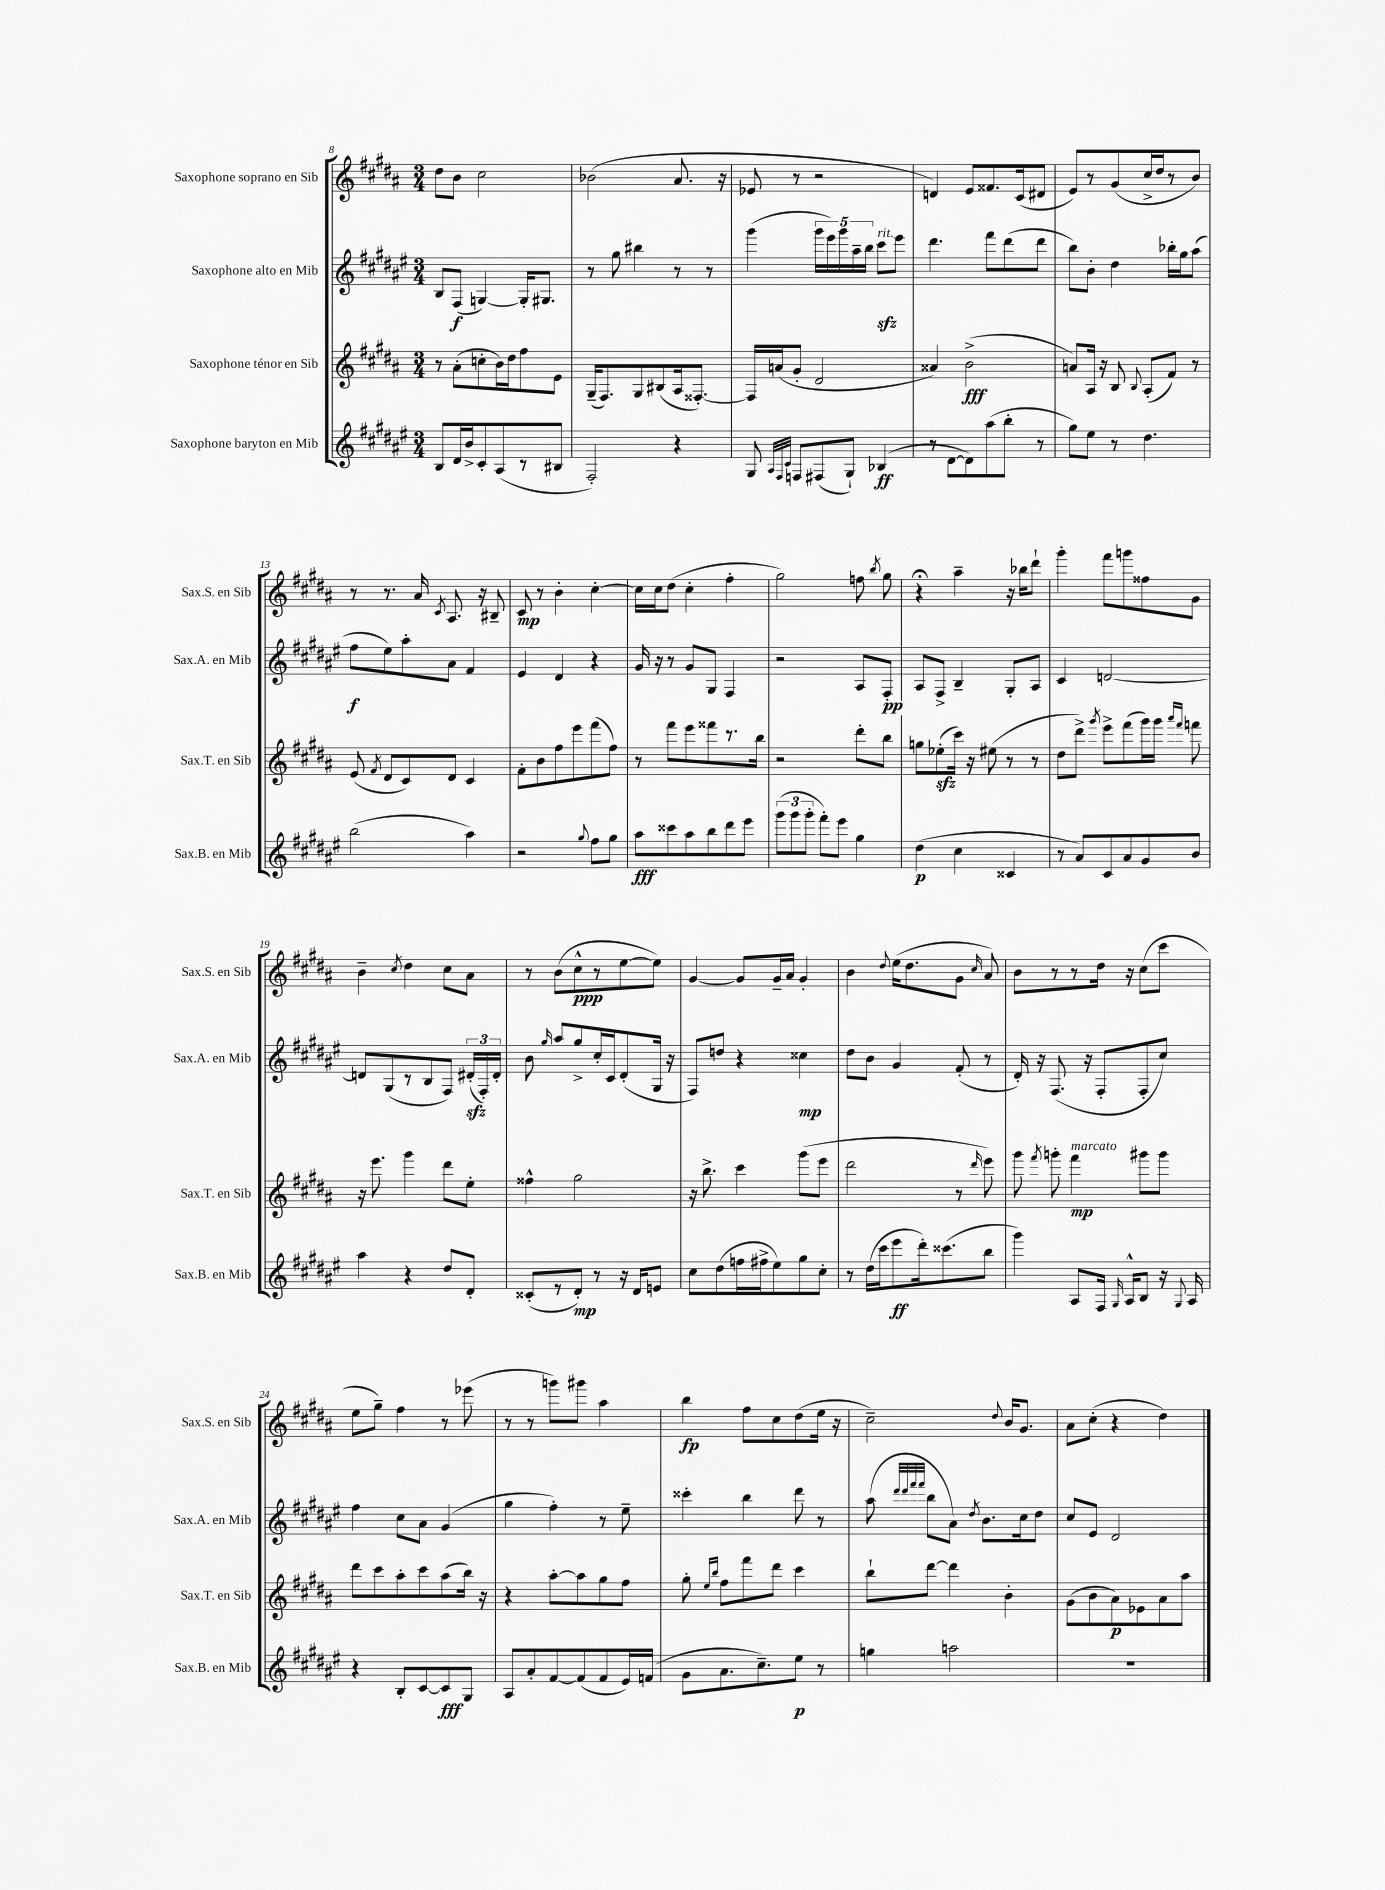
<<
\new StaffGroup <<
\new Staff = "s0" \with { instrumentName = "Saxophone soprano en Sib" shortInstrumentName = "Sax.S. en Sib" } {
    \clef treble \key b \major \numericTimeSignature \time 3/4
    \autoBeamOff dis''8[ b'8] cis''2 |
    bes'2( ais'8. r16 |
    ees'8 r8 r2 |
    d'4) e'8[ fisis'8. cis'16( dis'8] |
    e'8[) r8 gis'8( cis''16-> dis''16 r8 b'8]) |
    r8 r8. ais'16 \acciaccatura { cis'8 } ais8. r16 bis8-- |
    cis'8\mp r8 b'4-. cis''4~-. |
    cis''16[ cis''16 dis''8]( cis''4-. fis''4-. |
    gis''2) f''8 \acciaccatura { b''8 } gis''8 |
    r4\fermata ais''4-- r16 bes''16[ dis'''8]-! |
    gis'''4-. fis'''8[ g'''8 fisis''8 gis'8] |
    b'4-- \acciaccatura { cis''8 } dis''4 cis''8[ ais'8] |
    r8 b'8[( cis''8-^\ppp r8 e''8~ e''8]) |
    gis'4~ gis'8[ gis'16-- ais'16] gis'4-. |
    b'4 \appoggiatura { dis''8 } e''16[( dis''8. gis'8] \grace { cis''16 } ais'8) |
    b'8[ r8 r8 dis''16] r16 cis''8[( cis'''8] |
    e''8[ gis''8]--) fis''4 r8 ees'''8( |
    r8 r8 g'''8[) gis'''8] ais''4 |
    b''4\fp fis''8[ cis''8 dis''8( e''16] r16 |
    cis''2--) \appoggiatura { dis''8 } b'16[ gis'8.] |
    ais'8[ cis''8]-.( r4 dis''4) \bar "|." |
}
\new Staff = "s1" \with { instrumentName = "Saxophone alto en Mib" shortInstrumentName = "Sax.A. en Mib" } {
    \clef treble \key fis \major \numericTimeSignature \time 3/4
    \autoBeamOff b8[ fis8]\f( g4~) g16[-. gis8.] |
    r8 gis''8 bis''4 r8 r8 |
    gis'''4( \tuplet 5/4 { gis'''16[ eis'''16) gis'''16 ais''16-- b''16] } cis'''8[\sfz^\markup { \italic "rit." } eis'''8] |
    dis'''4. fis'''8[ dis'''8( dis'''8] |
    b''8[) b'8]-. dis''4 bes''16[-. gis''16 ais''8]( |
    fis''8[\f eis''8) ais''8-. ais'8] fis'4 |
    eis'4 dis'4 r4 |
    gis'16 r16 r8 gis'8[ gis8] fis4 |
    r2 ais8[ fis8]-.\pp |
    ais8[ fis8]-> b4-- gis8[-. ais8] |
    cis'4 d'2~ |
    d'8[ gis8( r8 b8 fis8]) \tuplet 3/2 { dis'16[-.\sfz( fis16-.) dis'16]-. } |
    b'8 \grace { gis''16 } ais''8[ gis''8-> cis''16-. cis'16 dis'8-.( gis16] r16 |
    fis8[) d''8] r4 cisis''4\mp |
    dis''8[ b'8] gis'4 fis'8-.( r8 |
    dis'16-.) r16 fis8.( r16 fis8[-. fis8-. cis''8]) |
    fis''4 cis''8[ ais'8] gis'4( |
    gis''4 fis''4-.) r8 eis''8-- |
    cisis'''4-. b''4 dis'''8 r8 |
    ais''8( \grace { dis'''32[ dis'''32 fis'''32 fis'''32] } b''8[ ais'8]) \acciaccatura { dis''8 } b'8.[ cis''16 dis''8] |
    cis''8[ eis'8] dis'2 \bar "|." |
}
\new Staff = "s2" \with { instrumentName = "Saxophone ténor en Sib" shortInstrumentName = "Sax.T. en Sib" } {
    \clef treble \key b \major \numericTimeSignature \time 3/4
    \autoBeamOff r8 ais'8[-.( c''8-. b'16) dis''16 fis''8 e'8] |
    gis16[--( fis8.) gis8 bis8( ais16 fisis8.]~-.) |
    fisis16[ a'16( gis'8]-. dis'2 |
    aisis'4) b'2->\fff( |
    a'8[) ais16] r16 b8 \appoggiatura { b8 } ais8[-.( fis'8]) r8 |
    e'8( \acciaccatura { fis'8 } dis'8[ cis'8) dis'8] cis'4 |
    fis'8[-. b'8 fis''8 e'''8 fis'''8( fis''8]) |
    r8 fis'''8[ e'''8 fisis'''8 r8. b''16] |
    r2 dis'''8[-. b''8] |
    g''8[ ees''8-.\sfz( cis'''16]) r16 eis''8( r8 r8 |
    dis''8[ dis'''8]->) \acciaccatura { gis'''8 } e'''8[-> fis'''8( gis'''16) gis'''16] \grace { ais'''16[ fis'''16] } f'''8 |
    r16 e'''8. gis'''4 dis'''8[ e''8]-. |
    fisis''4-^ gis''2 |
    r16 b''8.-> cis'''4 gis'''8[( e'''8] |
    dis'''2 r8 \grace { dis'''16 } e'''8) |
    gis'''8 \acciaccatura { fis'''8 } g'''8-. fis'''4\mp^\markup { \italic "marcato" } gis'''8[ gis'''8] |
    dis'''8[ cis'''8 ais''8-. cis'''8 ais''8( b''16]) r16 |
    r4 ais''8[~-. ais''8 gis''8 fis''8] |
    gis''8-. \grace { e''16[ b''16] } fis''8[ fis'''8 dis'''8] cis'''4 |
    b''8[-! dis'''8]~ dis'''4 b'4-. |
    gis'8[( b'8 ais'8\p) ees'8 ais'8 ais''8] \bar "|." |
}
\new Staff = "s3" \with { instrumentName = "Saxophone baryton en Mib" shortInstrumentName = "Sax.B. en Mib" } {
    \clef treble \key fis \major \numericTimeSignature \time 3/4
    \autoBeamOff b8[ dis'16 b'16-> cis'8-. ais8( r8 bis8] |
    fis2-.) r4 |
    gis8 \grace { ais32[ fis32 cis'32] } f8[ fis8( gis8]-!) bes4\ff( |
    r8 dis'8[~ dis'8) ais''8( b''8]-. r8 |
    gis''8[) eis''8] r8 dis''4. |
    b''2( ais''4) |
    r2 \appoggiatura { gis''8 } fis''8[ gis''8] |
    ais''8[\fff cisis'''8 ais''8 b''8 dis'''8 eis'''8] |
    \tuplet 3/2 { gis'''8[( gis'''8 gis'''8]-. } fis'''8[-.) eis'''8] gis''4 |
    dis''4\p( cis''4 cisis'4 |
    r8 ais'8[) cis'8 ais'8 gis'8 b'8] |
    ais''4 r4 dis''8[ dis'8]-. |
    cisis'8[-.( r8 dis'8]-.\mp) r8 r16 dis'16[ e'8] |
    cis''8[ dis''8( f''16 fis''16-> eis''8) gis''8 cis''8]-. |
    r8 dis''16[( cis'''16 eis'''8\ff dis'''16-.) cisis'''8.( b''8] |
    gis'''4) ais8[ fis16] \grace { gis16 } ais16[-^ b8] r16 \appoggiatura { gis8 } ais16 |
    r4 b8[-. cis'8~ cis'8\fff gis8] |
    ais8[ ais'8-. fis'8~ fis'8( fis'8 eis'16) f'16]( |
    gis'8[ ais'8. cis''8.--) eis''8]\p r8 |
    g''4 a''2 |
    R2. \bar "|." |
}
>>
>>
\layout { \context { \Score currentBarNumber = #8 } }
